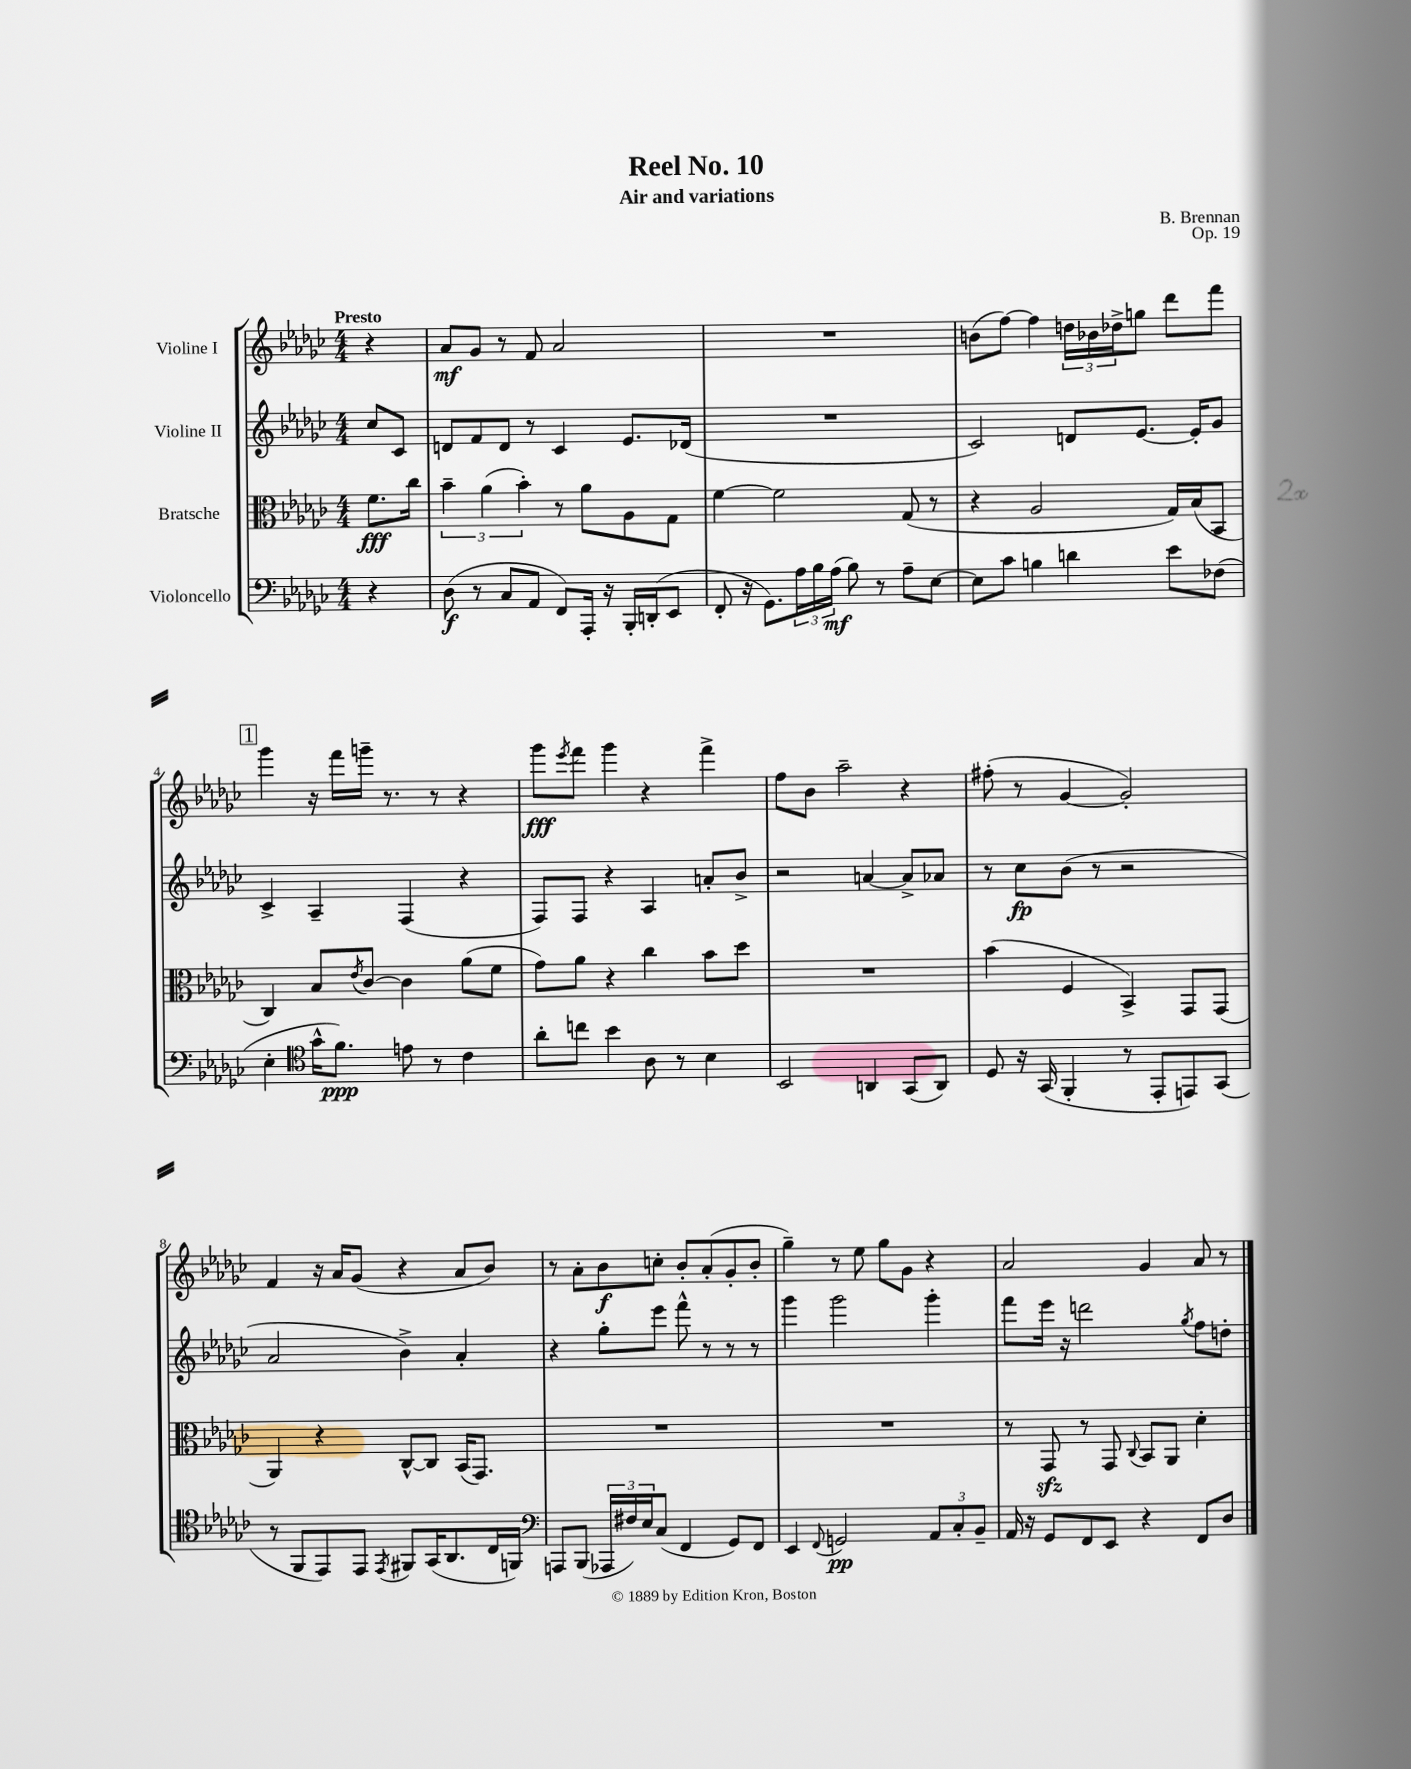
\header { title = "Reel No. 10" composer = "B. Brennan" subtitle = "Air and variations" opus = "Op. 19" }
<<
\new StaffGroup <<
\new Staff = "s0" \with { instrumentName = "Violine I" } {
    \clef treble \key ges \major \numericTimeSignature \time 4/4 \partial 4 \tempo "Presto"
    r4 |
    aes'8\mf ges'8 r8 f'8 aes'2 |
    R1 |
    b'8( f''8~) f''4 \tuplet 3/2 { d''16 bes'16 des''16-> } g''8 des'''8 f'''8 |
    \mark \markup { \box "1" } ges'''4 r16 f'''16 g'''16-- r8. r8 r4 |
    ges'''8\fff \acciaccatura { ees'''8 } f'''8 ges'''4 r4 f'''4-> |
    f''8 bes'8 aes''2-- r4 |
    fis''8-.( r8 ges'4~ ges'2-.) |
    f'4 r16 aes'16 ges'8( r4 aes'8 bes'8) |
    r8 aes'8-. bes'8\f c''8-. bes'8-. aes'8-.( ges'8-. bes'8-. |
    ges''4--) r8 ees''8 ges''8 ges'8 r4 |
    aes'2 ges'4 aes'8 r8 \bar "|." |
}
\new Staff = "s1" \with { instrumentName = "Violine II" } {
    \clef treble \key ges \major \numericTimeSignature \time 4/4 \partial 4
    ces''8 ces'8 |
    d'8 f'8 d'8 r8 ces'4 ees'8. des'16( |
    R1 |
    ces'2) d'8 ees'8.~ ees'16-. ges'8 |
    \mark \markup { \box "1" } ces'4-> aes4-- f4( r4 |
    f8) f8 r4 aes4 a'8-. bes'8-> |
    r2 a'4~ a'8-> aes'8 |
    r8 ces''8\fp bes'8( r8 r2 |
    aes'2 bes'4->) aes'4-. |
    r4 ges''8-. ees'''8 f'''8-^ r8 r8 r8 |
    ges'''4 ges'''2 ges'''4-. |
    f'''8 ees'''16 r16 d'''2 \acciaccatura { ges''8 } f''8 d''8-. \bar "|." |
}
\new Staff = "s2" \with { instrumentName = "Bratsche" } {
    \clef alto \key ges \major \numericTimeSignature \time 4/4 \partial 4
    f'8.\fff ces''16 |
    \tuplet 3/2 { bes'4-- aes'4( bes'4-.) } r8 aes'8 aes8 ges8 |
    f'4~ f'2 ges8( r8 |
    r4 aes2 ges16) bes16( bes,8 |
    \mark \markup { \box "1" } ces4) bes8 \acciaccatura { ees'8 } ces'8~ ces'4 aes'8( f'8 |
    ges'8) aes'8 r4 ces''4 bes'8 des''8 |
    R1 |
    bes'4( f4 bes,4->) ges,8 ges,8( |
    aes,4) r4 ces8~-^ ces8 bes,16( ges,8.) |
    R1 |
    R1 |
    r8 ges,8\sfz r8 ges,8 \appoggiatura { ces8 } bes,8 aes,8 des'4-. \bar "|." |
}
\new Staff = "s3" \with { instrumentName = "Violoncello" } {
    \clef bass \key ges \major \numericTimeSignature \time 4/4 \partial 4
    r4 |
    des8\f( r8 ces8 aes,8 f,8) aes,,16-. r16 bes,,16-. d,16-.( ees,8 |
    f,8-. r16 ges,8.) \tuplet 3/2 { aes16 bes16 aes16\mf( } bes8) r8 aes8-- ees8~ |
    ees8 ces'8 b4 d'4 ees'8 fes8( |
    \mark \markup { \box "1" } ees4-. \clef tenor ges'16-^ f'8.\ppp) e'8 r8 ces'4 |
    aes'8-. c''8 bes'4 aes8 r8 bes4 |
    bes,2 a,4 ges,8( a,8) |
    des8 r16 ges,16( f,4-. r8 ees,8-. e,8) ges,8( |
    r8 f,8 ees,8) ees,8 \acciaccatura { ees,8 } fis,8 ges,16( aes,8. ces16 f,16) |
    \clef bass a,,8 bes,,8( \tuplet 3/2 { aes,,16 fis16) ees16 } ces8( f,4 ges,8) f,8 |
    ees,4 \appoggiatura { f,8 } g,2\pp \tuplet 3/2 { aes,8 ces8-. bes,8-- } |
    aes,16 r16 ges,8 f,8 ees,8 r4 f,8 des8 \bar "|." |
}
>>
>>
